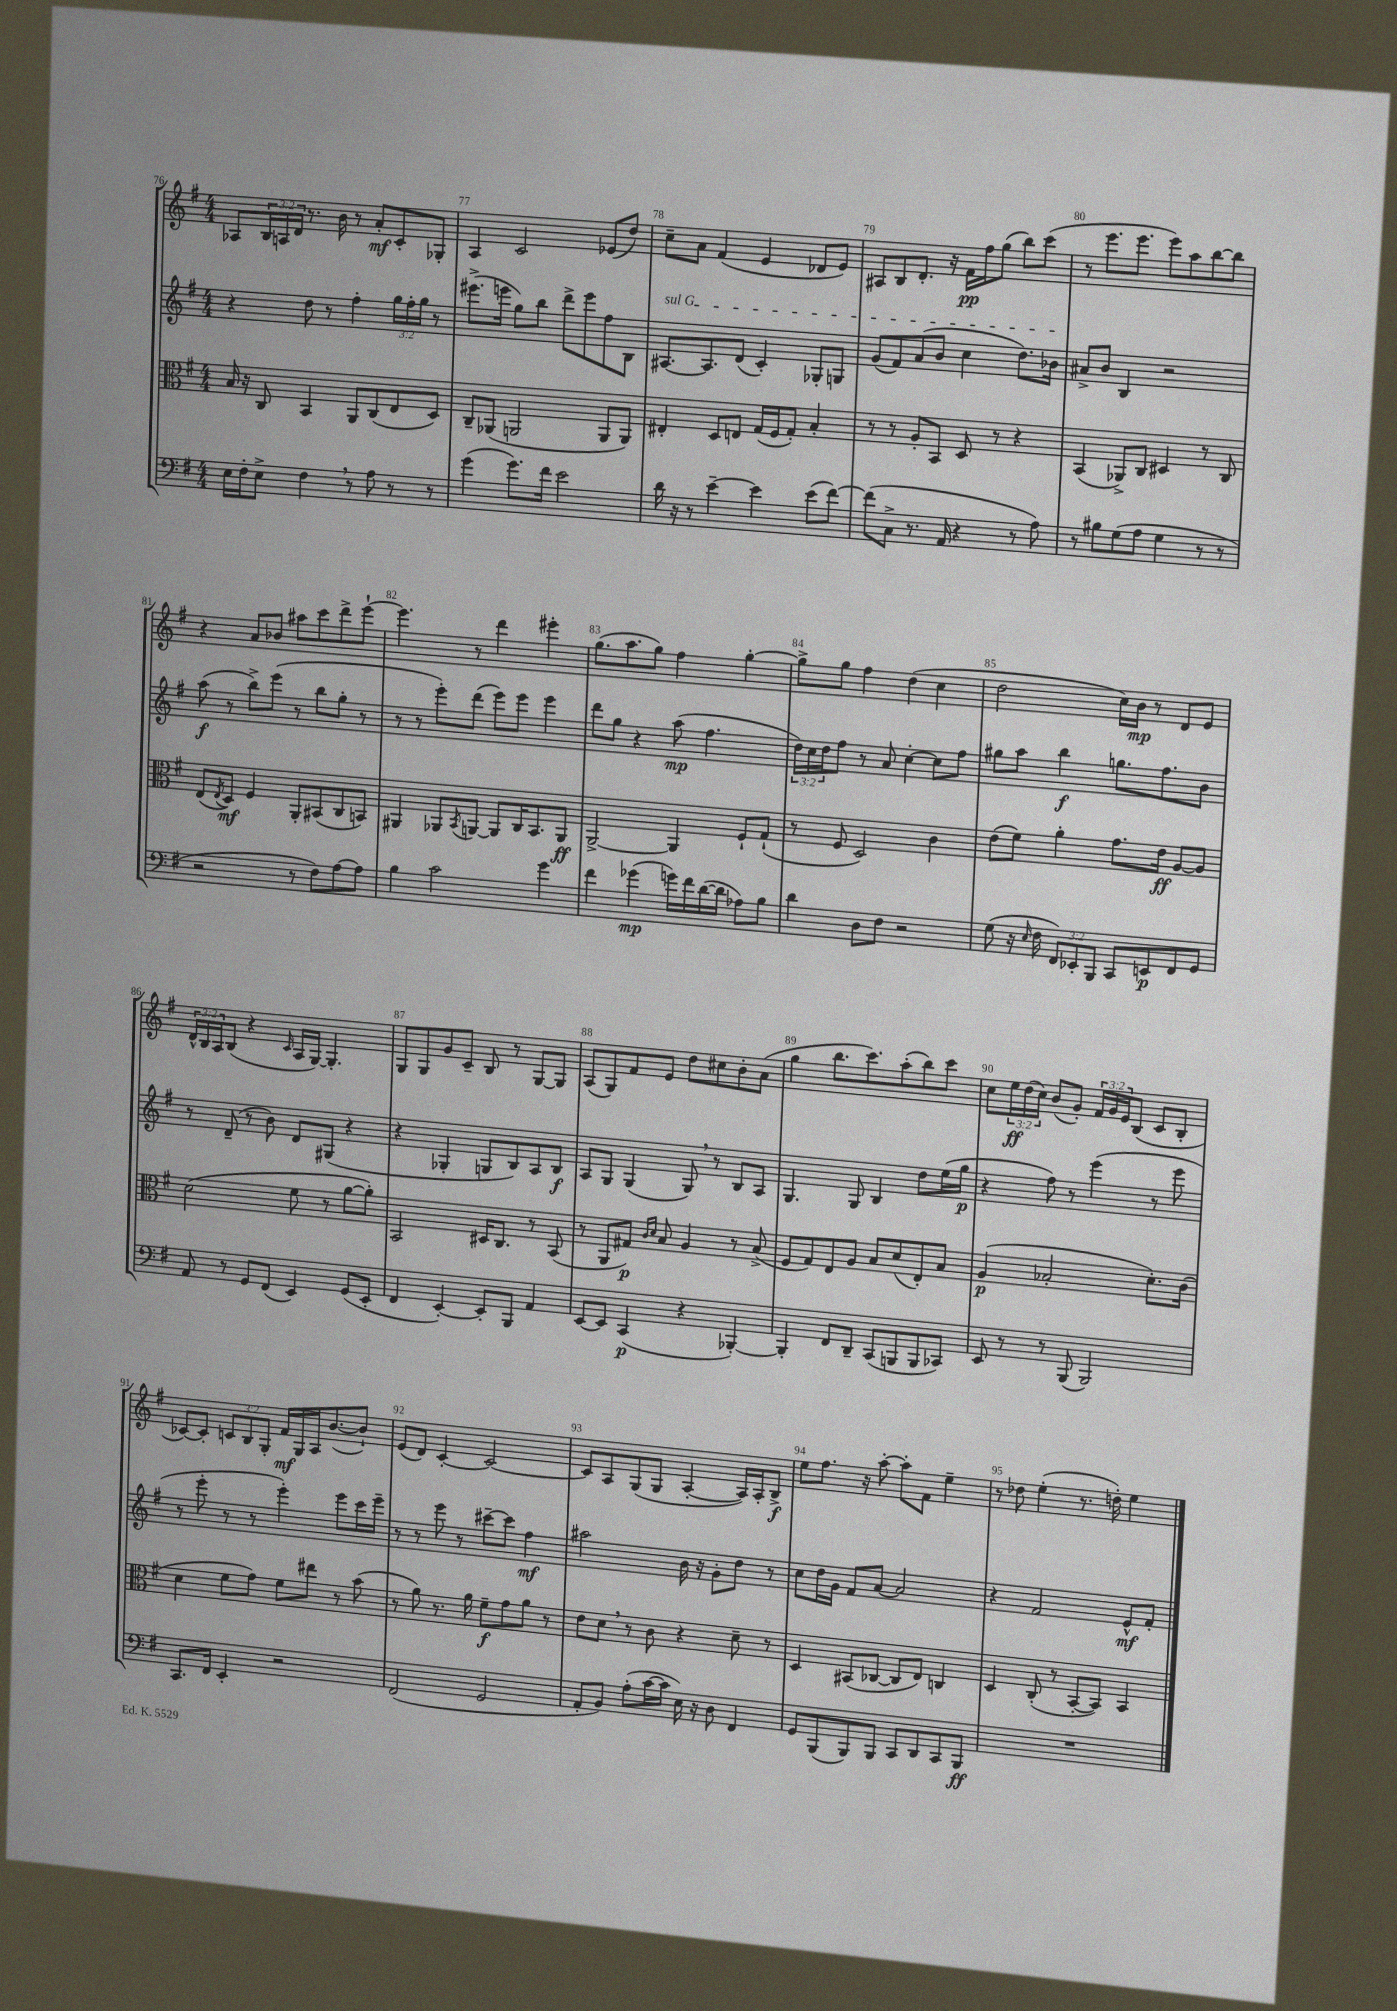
<<
\new StaffGroup <<
\new Staff = "s0" {
    \clef treble \key g \major \numericTimeSignature \time 4/4 \override Staff.TupletNumber.text = #tuplet-number::calc-fraction-text
    aes8 \tuplet 3/2 { b16 a16 d'16 } r8. b'16 r8 a'8-.\mf c'8-. ges8-. |
    a4 c'2 ees'8( d''8) |
    c''8-- a'8 fis'4( e'4 des'8 e'8) |
    ais8 b8 d'8.-. r16 fis'16\pp fis''16 g''8( b''8) c'''8( |
    r8 e'''8. e'''8. e'''8) a''8 b''8~ b''8 |
    r4 a'8 bes'8 ais''8 c'''8 d'''8-> e'''8~-! |
    e'''4. r8 d'''4 eis'''4-. |
    g''8.( a''8. g''8) fis''4 g''4~-. |
    g''8-> g''8 fis''4 d''4( c''4 |
    d''2 c''16) b'16\mp r8 d'8 e'8 |
    \tuplet 3/2 { d'16-^ b16 a16 } b8( r4 \grace { c'16 } a16 g16~) g4.-. |
    g8 g8 g'8 c'8-- b8 r8 g8~ g8 |
    a8( g8) fis'8 e'8 d''8 cis''8 b'8-. a'8( |
    g''4 b''8. c'''8.) a''8-.( b''8) c'''8 |
    c''8 \tuplet 3/2 { e''16\ff d''16( c''16) } b'8( g'8-.) \tuplet 3/2 { fis'16 g'16 e'16 } b8( c'8 b8-. |
    ces'8~) ces'8-. \tuplet 3/2 { c'8 b8 g8-. } fis'16\mf g16 a16 b'8.~( b'8-!) |
    e'8( d'8) c'4~-. c'2~ |
    c'8 a8 g8( g8 a4~-. a16) a16-. b8->\f |
    e''8 fis''8. r16 a''8~-. a''8-. fis'8 e''4-- |
    r8 des''8 e''4-.( r8. d''16-.) e''4 \bar "|." |
}
\new Staff = "s1" {
    \clef treble \key g \major \numericTimeSignature \time 4/4 \override Staff.TupletNumber.text = #tuplet-number::calc-fraction-text
    r4 d''8 r8 fis''4-. \tuplet 3/2 { g''16 fis''16-. g''16 } r8 |
    eis'''8.->( e'''16 g''8) b''8 d'''8-> e'''8 fis''8 b8 |
    \once \override TextSpanner.bound-details.left.text = \markup { \italic "sul G" } ais8.~\startTextSpan ais8. d'8( c'4-.) ges8-. g8 |
    g'8( fis'8) a'8( b'8 c''4 d''8.) bes'16\stopTextSpan |
    ais'8-> b'8 b4 r2 |
    a''8\f( r8 b''8->) e'''8( r8 b''8 g''8-. r8 |
    r8 r8 e'''8-.) d'''8( e'''8) e'''8 e'''4 |
    d'''8 g''8 r4 a''8\mp( fis''4. |
    \tuplet 3/2 { d''16) c''16 d''16 } fis''8 r8 a'8 c''4~-. c''8 fis''8 |
    gis''8 a''8 b''4\f g''8. fis''8. b'8 |
    r8 d'8--( r8 b'8) d'8 gis8( r4 |
    r4 ges4-. g8 b8) a8 b8\f |
    a8 g8 g4( g8) \breathe r8 b8 a8 |
    g4. g8 b4 d''8 e''16( g''16\p |
    r4 fis''8) r8 e'''4( r8 e'''8 |
    r8 e'''8-. r8 r8 e'''4-.) e'''8 c'''16 e'''16-- |
    r8 r8 e'''8 r8 cis'''8~-- cis'''8 fis''4\mf |
    ais''2 b'16 r16 g'8-. d''8 r8 |
    c''8 d''16 g'16 fis'8 a'8~ a'2 |
    r4 fis'2 e'8-^\mf fis'8-. \bar "|." |
}
\new Staff = "s2" {
    \clef alto \key g \major \numericTimeSignature \time 4/4
    b16 r16 c8 b,4 a,8 c8( e8 d8) |
    c8-- aes,8( a,2 a,8 a,8) |
    eis4-. d8 e8 g16( fis16 g8-.) b4-. |
    r8 r8 a8-. b,8 d8 r8 r4 |
    b,4( aes,8->) c8 dis4 r8 c8 |
    e8( \acciaccatura { e8 } d8\mf) fis4 a,8-. bis,8( c8 b,8) |
    ais,4 aes,8 \acciaccatura { b,8 } a,8~ a,8 c16 b,8. a,8\ff |
    a,2~-> a,4 fis8-! g8-!( |
    r8 fis8 d2) c'4 |
    e'8( fis'8) a'4-. g'8. e'16\ff a8~ a8 |
    d'2( fis'8 r8 a'8~ a'8-.) |
    b,2 dis16 c8. r8 b,8( |
    r8 a,8 gis8\p) \grace { c'16 d'16 } b8 a4 r8 b8->( |
    fis8 g8) e8 a8 b8 d'8( e8-.) b8 |
    a4\p( bes2-. d'8.-.) c'16( |
    d'4 fis'8 g'8) fis'8 eis''8 r8 b'8( |
    r8 a'8) r8. a'16 fis'8--\f g'8 a'8 r8 |
    e'8 d'8 \breathe r8 c'8 r4 d'8-- r8 |
    d4 bis,8( ces8~ ces8 e8) c4 |
    d4 c8-.( r8 b,8~-. b,8) b,4 \bar "|." |
}
\new Staff = "s3" {
    \clef bass \key g \major \numericTimeSignature \time 4/4 \override Staff.TupletNumber.text = #tuplet-number::calc-fraction-text
    e16 fis16-. e8-> fis4 \breathe r8 a8 r8 r8 |
    g'4( g'8.) fis'16 e'2 |
    d'16 r16 r8 e'4~-- e'4 e'8( fis'8~) |
    fis'8( c8-> r8. a,16 r4 r8 a8) |
    r8 bis8 g8( a8 g4 r8 r8 |
    r2 r8 fis8) a8~ a8 |
    b4 c'2 g'4 |
    fis'4 ges'4\mp( g'16) fis'16 d'16~( d'16 aes8) b8 |
    d'4 d8 fis8 r2 |
    g8( r16 \grace { e16 } fis16 \tuplet 3/2 { fis,8) ees,8-. b,,8 } c,8 e,8\p fis,8 g,8 |
    a,8 r8 g,8 fis,8( e,4) g,8( e,8-. |
    fis,4 e,4~-.) e,8-. b,,8 a,4 |
    e,8~ e,8 c,4\p( r4 bes,,4~-.) |
    bes,,4-. fis,8 d,8-- c,8( b,,8 b,,8 ces,8) |
    e,8 r8 r8 b,,8( b,,2) |
    c,8. fis,16 e,4-. r2 |
    fis,2( g,2 |
    a,8-. b,8) a8-.( c'16~ c'16 e16) r16 d8 fis,4 |
    g,8 b,,8( b,,8) b,,8 c,8 d,8 c,8 b,,8\ff |
    R1 \bar "|." |
}
>>
>>
\layout { \context { \Score currentBarNumber = #76 \override BarNumber.break-visibility = ##(#f #t #t) barNumberVisibility = #all-bar-numbers-visible } }
